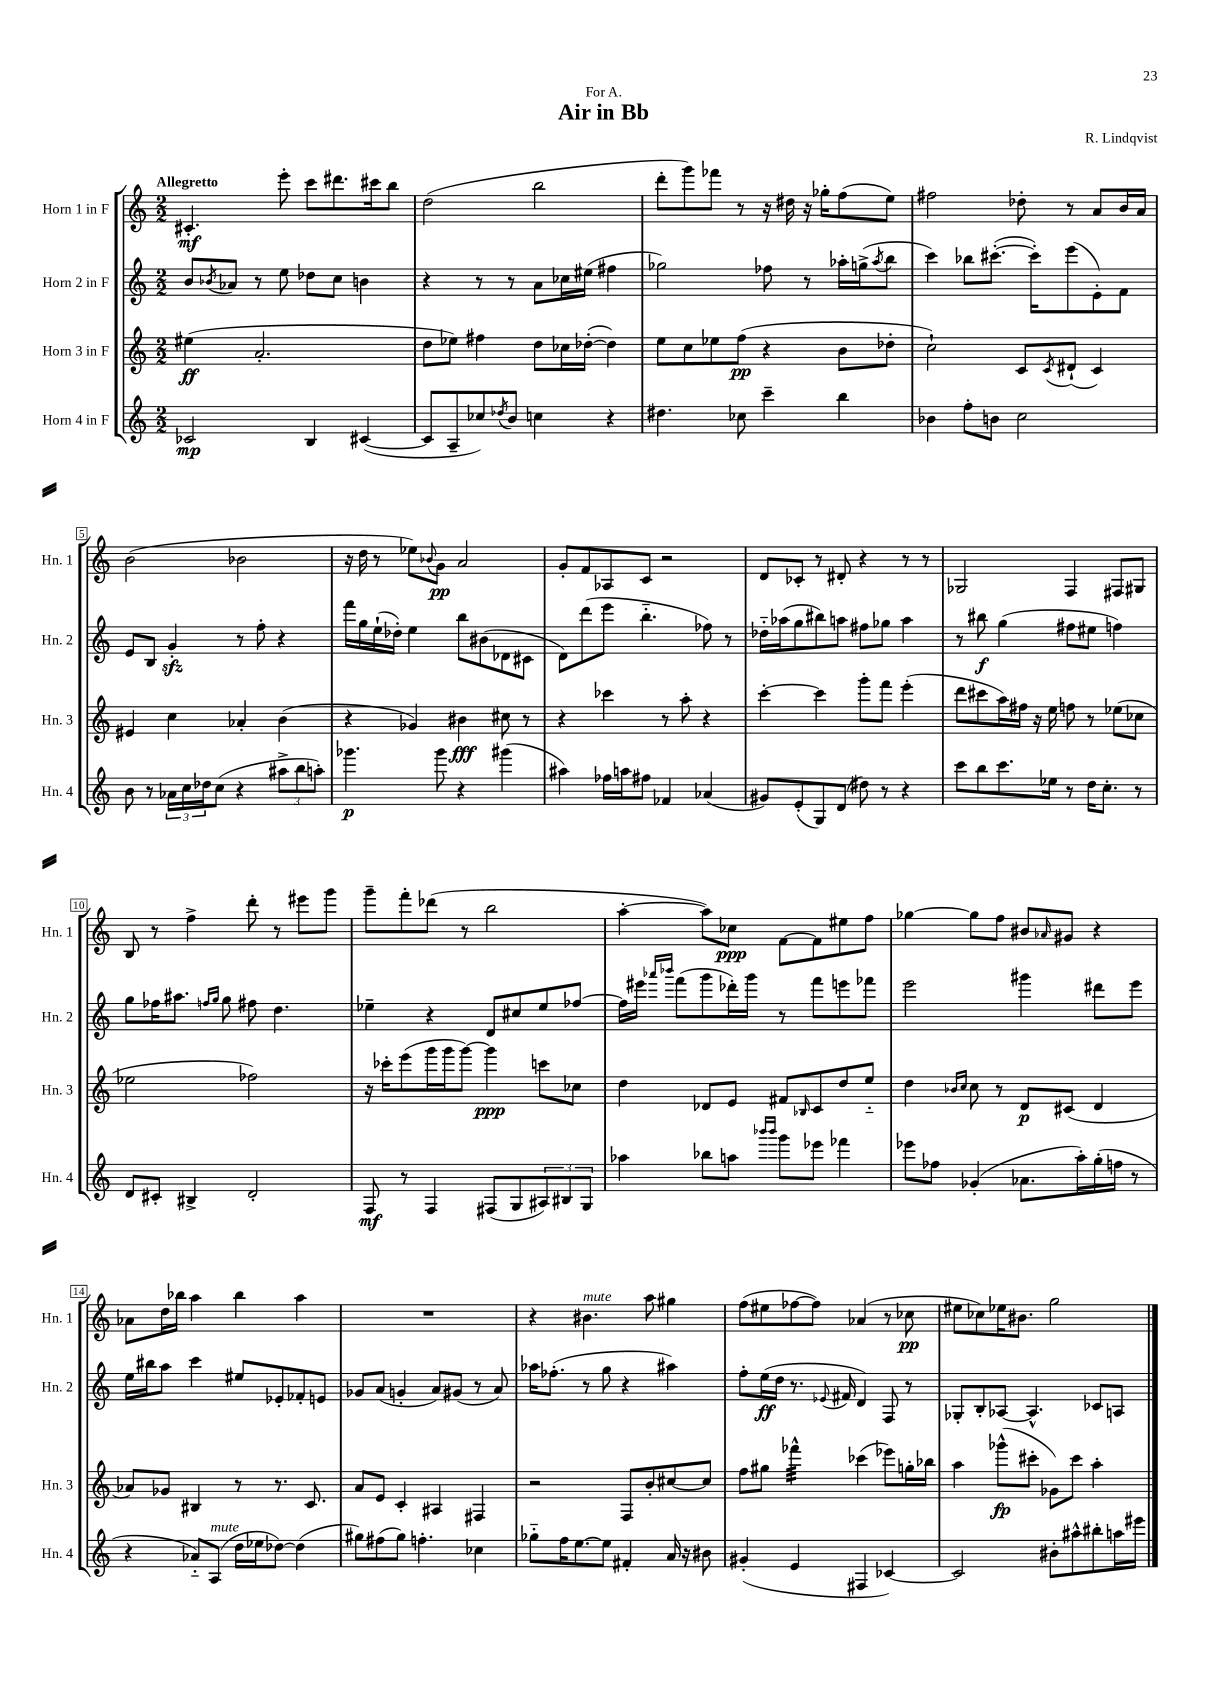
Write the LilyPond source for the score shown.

\header { title = "Air in Bb" composer = "R. Lindqvist" dedication = "For A." }
<<
\new StaffGroup <<
\new Staff = "s0" \with { instrumentName = "Horn 1 in F" shortInstrumentName = "Hn. 1" } {
    \clef treble \key c \major \numericTimeSignature \time 2/2 \tempo "Allegretto"
    cis'4.-.\mf e'''8-. c'''8 dis'''8. cis'''16 b''8 |
    d''2( b''2 |
    d'''8-. g'''8) fes'''8 r8 r16 dis''16 r16 ges''16-. f''8( e''8) |
    fis''2 des''8-. r8 a'8 b'16 a'16 |
    b'2( bes'2 |
    r16 d''16 r8 ees''8) \appoggiatura { bes'8 } g'8\pp a'2 |
    g'8-. f'8 aes8 c'8 r2 |
    d'8 ces'8-. r8 dis'8-. r4 r8 r8 |
    ges2 f4 fis8 gis8 |
    b8 r8 f''4-> d'''8-. r8 eis'''8 g'''8 |
    g'''8-- f'''8-. des'''8( r8 b''2 |
    a''4~-. a''8) ces''8\ppp f'8~ f'8 eis''8 f''8 |
    ges''4~ ges''8 f''8 bis'8 \grace { aes'16 } gis'8 r4 |
    aes'8 d''16 bes''16 a''4 bes''4 a''4 |
    R1 |
    r4 bis'4.^\markup { \italic "mute" } a''8 gis''4 |
    f''8( eis''8 fes''8~ fes''8) aes'4( r8 ces''8\pp |
    eis''8 ces''8) ees''16 bis'8. g''2 \bar "|." |
}
\new Staff = "s1" \with { instrumentName = "Horn 2 in F" shortInstrumentName = "Hn. 2" } {
    \clef treble \key c \major \numericTimeSignature \time 2/2
    b'8 \acciaccatura { bes'8 } aes'8 r8 e''8 des''8 c''8 b'4 |
    r4 r8 r8 a'8 ces''16 eis''16( fis''4 |
    ges''2) fes''8 r8 aes''16-. g''16->( \acciaccatura { aes''8 } b''8 |
    c'''4) bes''8 cis'''8.~-.( cis'''16-.) e'''8( e'8-.) f'8 |
    e'8 b8 g'4-.\sfz r8 f''8-. r4 |
    f'''16 g''16 e''16-!( des''16-.) e''4 b''8 bis'8( des'8 cis'8 |
    d'8) d'''8( e'''8 b''4.-_ fes''8) r8 |
    des''16-_ aes''16( g''8 bis''8) a''8 fis''8 ges''8 a''4 |
    r8 bis''8\f g''4( fis''8 eis''8 f''4) |
    g''8 fes''16 ais''8. \grace { f''16 g''16 } g''8 fis''8 d''4. |
    ees''4-- r4 d'8 cis''8 ees''8 fes''8~ |
    fes''16 eis'''16 \grace { aes'''16 bes'''16 } f'''8( g'''8 des'''16-.) g'''16 r8 f'''8 e'''8 fes'''8 |
    e'''2 gis'''4 dis'''8 e'''8 |
    e''16 bis''16 a''8 c'''4 eis''8 ees'8-. fes'8-. e'8 |
    ges'8 a'8( g'4-. a'8) gis'8( r8 a'8) |
    aes''16 fes''8.-.( r8 g''8 r4 ais''4) |
    f''8-. e''16\ff( d''16 r8. \appoggiatura { ees'8 } fis'16 d'4) f8 r8 |
    ges8-. b8-. aes8~ aes4.-^ ces'8 a8 \bar "|." |
}
\new Staff = "s2" \with { instrumentName = "Horn 3 in F" shortInstrumentName = "Hn. 3" } {
    \clef treble \key c \major \numericTimeSignature \time 2/2
    eis''4\ff( a'2.-. |
    d''8 ees''8) fis''4 d''8 ces''16 des''16~-.( des''4) |
    e''8 c''8 ees''8 f''8\pp( r4 b'8 des''8-. |
    c''2-!) c'8 \acciaccatura { c'8 } dis'8-!( c'4) |
    eis'4 c''4 aes'4-. b'4( |
    r4 ges'4) bis'4\fff cis''8 r8 |
    r4 ces'''4 r8 a''8-. r4 |
    c'''4~-. c'''4 g'''8-. f'''8 e'''4-.( |
    d'''8 cis'''8 a''16) fis''16 r16 e''16 f''8 r8 ees''8( ces''8 |
    ees''2 fes''2) |
    r16 ces'''16-. e'''8( g'''16 g'''16 g'''8~) g'''4\ppp c'''8 ces''8 |
    d''4 des'8 e'8 fis'8 \grace { bes16 } c'8 d''8 e''8-_ |
    d''4 \grace { bes'16 c''16 } c''8 r8 d'8\p cis'8( d'4 |
    aes'8) ges'8 bis4 r8 r8. c'8. |
    a'8 e'8 c'4-. ais4 fis4 |
    r2 f8 b'8-. cis''8~ cis''8 |
    f''8 gis''8 fes'''4:32-^ ces'''4( ees'''8) g''16-. bes''16 |
    a''4 ges'''8-^\fp( cis'''8-. ges'8) cis'''8 a''4-. \bar "|." |
}
\new Staff = "s3" \with { instrumentName = "Horn 4 in F" shortInstrumentName = "Hn. 4" } {
    \clef treble \key c \major \numericTimeSignature \time 2/2
    ces'2\mp b4 cis'4~( |
    cis'8 a8-- ces''8) \acciaccatura { des''8 } b'8 c''4 r4 |
    dis''4. ces''8 c'''4-- b''4 |
    bes'4 f''8-. b'8 c''2 |
    b'8 r8 \tuplet 3/2 { aes'16 c''16 des''16 } c''8( r4 \tuplet 3/2 { ais''8-> b''8 a''8-.) } |
    ges'''4.\p ges'''8 r4 gis'''4( |
    ais''4) fes''16 a''16 fis''8 fes'4 aes'4( |
    gis'8) e'8-.( g8) d'8( dis''8) r8 r4 |
    c'''8 b''8 c'''8. ees''16 r8 d''16 c''8.-. r8 |
    d'8 cis'8-. bis4-> d'2-. |
    f8\mf r8 f4 fis8( g8 \tuplet 3/2 { ais8) bis8 g8 } |
    aes''4 bes''8 a''8 \grace { bes'''16 bes'''16 } g'''8 ees'''8 fes'''4 |
    ees'''8 fes''8 ges'4-.( aes'8. a''16-.) g''16-.( f''16 r8 |
    r4 aes'8-_) a8^\markup { \italic "mute" }( d''16 ees''16 des''8~) des''4( |
    gis''8) fis''8( gis''8) f''4.-. ces''4 |
    ges''8-_ f''16 e''8.~ e''8 fis'4-. a'16 r16 bis'8 |
    gis'4-.( e'4 fis4 ces'4~) |
    ces'2 bis'8-. ais''8-^ bis''8-. a''16 eis'''16 \bar "|." |
}
>>
>>
\layout { \context { \Score \override BarNumber.stencil = #(make-stencil-boxer 0.1 0.3 ly:text-interface::print) } }
